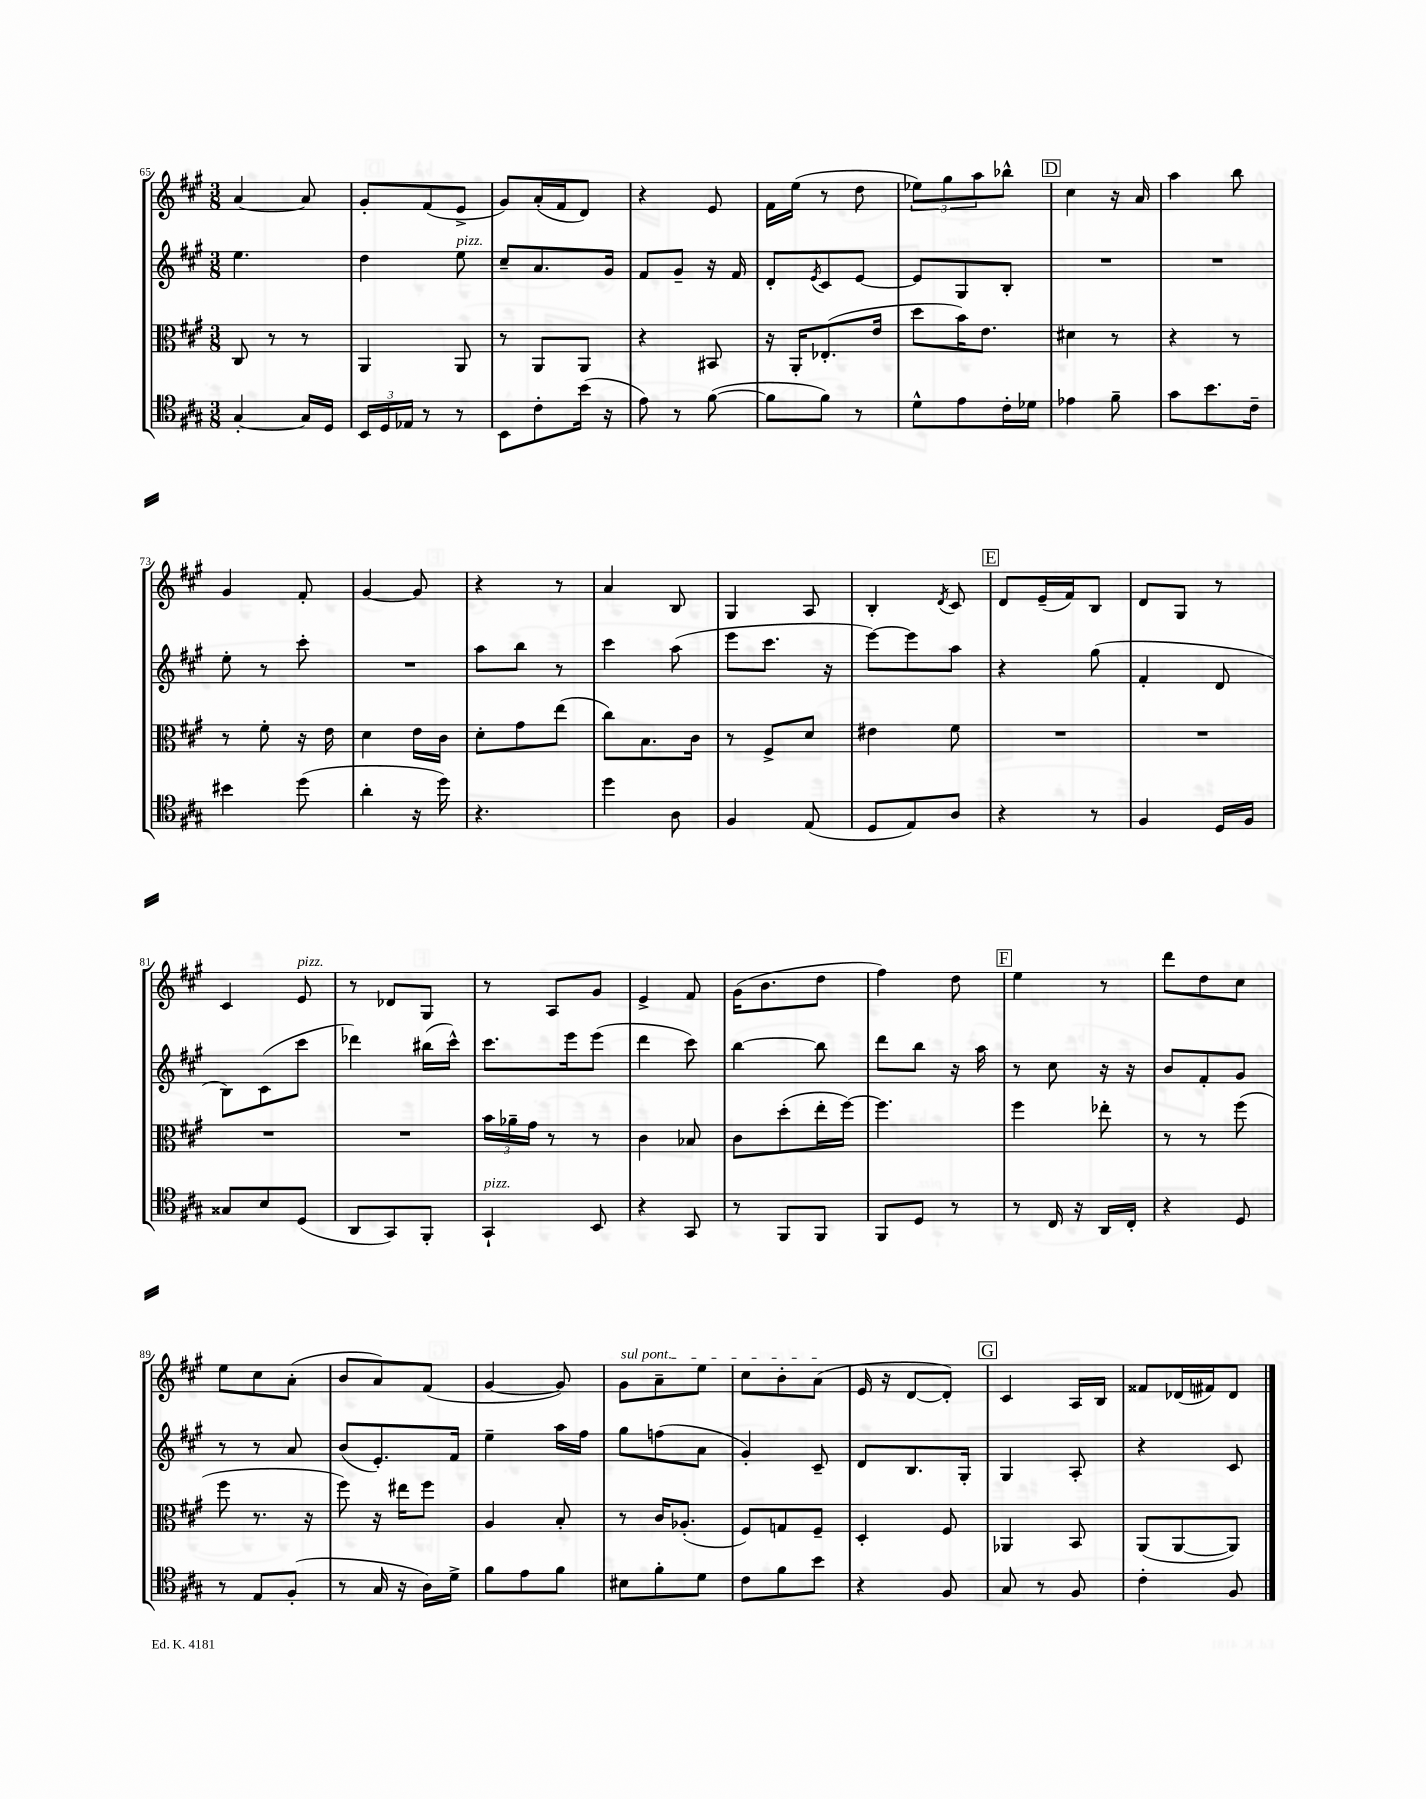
<<
\new StaffGroup <<
\new Staff = "s0" {
    \clef treble \key a \major \numericTimeSignature \time 3/8
    a'4~ a'8 |
    gis'8-. fis'8( e'8-> |
    gis'8) a'16-.( fis'16 d'8) |
    r4 e'8 |
    fis'16 e''16( r8 d''8 |
    \tuplet 3/2 { ees''8) gis''8 a''8 } bes''8-^ |
    \mark \markup { \box "D" } cis''4 r16 a'16 |
    a''4 b''8 |
    gis'4 fis'8-. |
    gis'4~ gis'8 |
    r4 r8 |
    a'4 b8 |
    gis4 a8 |
    b4-. \acciaccatura { d'8 } cis'8 |
    \mark \markup { \box "E" } d'8 e'16--( fis'16) b8 |
    d'8 gis8 r8 |
    cis'4 e'8^\markup { \italic "pizz." } |
    r8 des'8 gis8 |
    r8 a8 gis'8 |
    e'4-> fis'8 |
    gis'16( b'8. d''8 |
    fis''4) d''8 |
    \mark \markup { \box "F" } e''4 r8 |
    d'''8 d''8 cis''8 |
    e''8 cis''8 a'8-.( |
    b'8 a'8) fis'8( |
    gis'4~ gis'8) |
    \once \override TextSpanner.bound-details.left.text = \markup { \italic "sul pont." } gis'8\startTextSpan a'8-- e''8 |
    cis''8 b'8-. a'8\stopTextSpan( |
    e'16 r16 d'8~ d'8-.) |
    \mark \markup { \box "G" } cis'4 a16 b16 |
    fisis'8 des'16( fis'16) des'8 \bar "|." |
}
\new Staff = "s1" {
    \clef treble \key a \major \numericTimeSignature \time 3/8
    e''4. |
    d''4 e''8^\markup { \italic "pizz." } |
    cis''8-- a'8. gis'16 |
    fis'8 gis'8-- r16 fis'16 |
    d'8-. \acciaccatura { e'8 } cis'8 e'8~ |
    e'8 gis8 b8-. |
    \mark \markup { \box "D" } R4. |
    R4. |
    e''8-. r8 cis'''8-. |
    R4. |
    a''8 b''8 r8 |
    cis'''4 a''8( |
    e'''8 cis'''8. r16 |
    e'''8~) e'''8 a''8 |
    \mark \markup { \box "E" } r4 gis''8( |
    fis'4-. d'8 |
    b8) cis'8( cis'''8 |
    des'''4) bis''16( cis'''16-^) |
    cis'''8. e'''16 e'''8( |
    d'''4 cis'''8) |
    b''4~ b''8 |
    d'''8 b''8 r16 a''16 |
    \mark \markup { \box "F" } r8 cis''8 r16 r16 |
    b'8 fis'8-. gis'8 |
    r8 r8 a'8 |
    b'8( e'8.-.) fis'16 |
    e''4-- a''16 fis''16 |
    gis''8 f''8( a'8 |
    gis'4-.) cis'8-- |
    d'8 b8. gis16-. |
    \mark \markup { \box "G" } gis4 a8-. |
    r4 cis'8 \bar "|." |
}
\new Staff = "s2" {
    \clef alto \key a \major \numericTimeSignature \time 3/8
    cis8 r8 r8 |
    a,4 a,8 |
    r8 a,8 a,8 |
    r4 bis,8 |
    r16 a,16-. ees8.-.( e'16 |
    d''8 b'16) e'8. |
    \mark \markup { \box "D" } dis'4 r8 |
    r4 r8 |
    r8 fis'8-. r16 e'16 |
    d'4 e'16 cis'16 |
    d'8-. gis'8 e''8( |
    cis''8) b8. cis'16 |
    r8 fis8-> d'8 |
    eis'4 fis'8 |
    \mark \markup { \box "E" } R4. |
    R4. |
    R4. |
    R4. |
    \tuplet 3/2 { b'16 aes'16-- gis'16 } r8 r8 |
    cis'4 bes8 |
    cis'8 d''8-.( e''16-. fis''16~) |
    fis''4. |
    \mark \markup { \box "F" } fis''4 ees''8-. |
    r8 r8 fis''8( |
    fis''8 r8. r16 |
    fis''8) r16 eis''16 fis''8 |
    a4 b8-. |
    r8 cis'16 aes8.-.( |
    fis8) g8 fis8-- |
    d4-. fis8 |
    \mark \markup { \box "G" } aes,4 b,8 |
    a,8( a,8~ a,8) \bar "|." |
}
\new Staff = "s3" {
    \clef tenor \key a \major \numericTimeSignature \time 3/8
    gis4~-. gis16 d16 |
    \tuplet 3/2 { b,16 d16 ees16 } r8 r8 |
    b,8 cis'8-. b'16( r16 |
    e'8) r8 fis'8~( |
    fis'8 fis'8) r8 |
    d'8-^ e'8 cis'16-. des'16 |
    \mark \markup { \box "D" } ees'4 fis'8-- |
    gis'8 b'8. cis'16-- |
    bis'4 d''8( |
    a'4-. r16 d''16) |
    r4. |
    d''4 a8 |
    fis4 e8( |
    d8 e8) a8 |
    \mark \markup { \box "E" } r4 r8 |
    fis4 d16 fis16 |
    gisis8 b8 d8( |
    a,8 gis,8) fis,8-. |
    gis,4-!^\markup { \italic "pizz." } b,8 |
    r4 gis,8 |
    r8 fis,8 fis,8 |
    fis,8 d8 r8 |
    \mark \markup { \box "F" } r8 cis16 r16 a,16 cis16-. |
    r4 d8 |
    r8 e8 fis8-.( |
    r8 gis16 r16 a16) d'16-> |
    fis'8 e'8 fis'8 |
    bis8 fis'8-. d'8 |
    cis'8 fis'8 b'8 |
    r4 fis8 |
    \mark \markup { \box "G" } gis8 r8 fis8 |
    cis'4-. fis8 \bar "|." |
}
>>
>>
\layout { \context { \Score currentBarNumber = #65 } }
